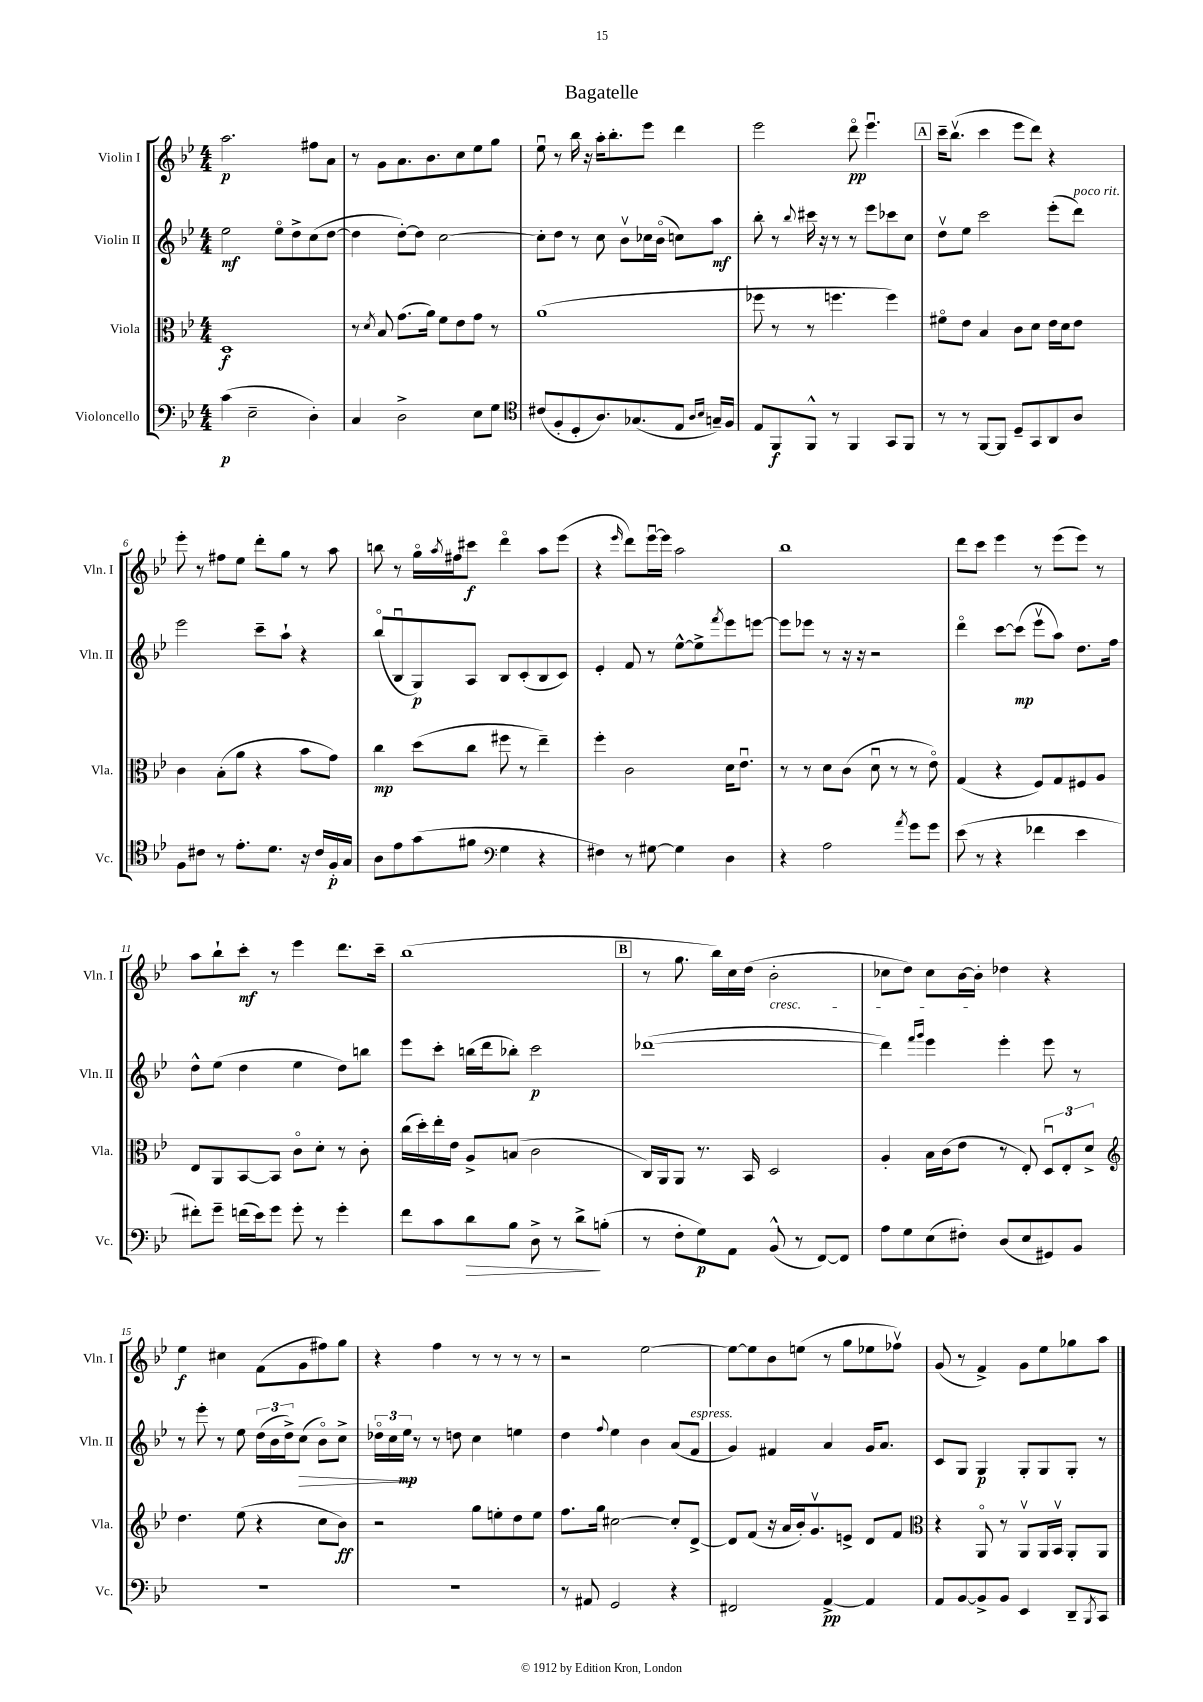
\header { title = "Bagatelle" }
<<
\new StaffGroup <<
\new Staff = "s0" \with { instrumentName = "Violin I" shortInstrumentName = "Vln. I" } {
    \clef treble \key bes \major \numericTimeSignature \time 4/4
    a''2.\p fis''8 a'8 |
    r8 g'8 a'8. bes'8. c''8 ees''8 g''8 |
    ees''8\downbow r8 bes''16 r16 a''16-. bes''8.-. ees'''8 d'''4 |
    ees'''2 d'''8\flageolet\pp ees'''4.\downbow |
    \mark \markup { \box "A" } c'''16-- bes''8.\upbow( c'''4 ees'''8 d'''8) r4 |
    ees'''8-. r8 fis''8 ees''8 d'''8-. g''8 r8 a''8 |
    b''8 r8 g''16\flageolet \acciaccatura { a''8 } fis''16 cis'''8\f d'''4\flageolet a''8 ees'''8( |
    r4 \grace { ees'''16 } d'''8) ees'''16~\downbow ees'''16 a''2 |
    bes''1 |
    d'''8 c'''8 ees'''4 r8 ees'''8( ees'''8) r8 |
    a''8 bes''8-! c'''8-.\mf r8 ees'''4 d'''8. c'''16-- |
    bes''1( |
    \mark \markup { \box "B" } r8 g''8. bes''16) c''16 d''16( bes'2-.\cresc |
    ces''8 d''8) ces''8 bes'16~ bes'16-.\! des''4 r4 |
    ees''4\f cis''4 f'8( g'8 fis''8) g''8 |
    r4 f''4 r8 r8 r8 r8 |
    r2 ees''2~ |
    ees''8~ ees''8 bes'8 e''8( r8 g''8 ees''8 fes''8\upbow) |
    g'8( r8 f'4->) g'8 ees''8 ges''8 a''8 \bar "|." |
}
\new Staff = "s1" \with { instrumentName = "Violin II" shortInstrumentName = "Vln. II" } {
    \clef treble \key bes \major \numericTimeSignature \time 4/4
    ees''2\mf ees''8\flageolet d''8-> c''8( d''8~ |
    d''4 d''8~-.) d''8 c''2~ |
    c''8-. d''8 r8 c''8 bes'8\upbow ces''16 bes'16\flageolet( c''8) a''8\mf |
    bes''8-. r8 \appoggiatura { bes''8 } cis'''16 r16 r8 r8 ees'''8 ces'''8 c''8 |
    \mark \markup { \box "A" } d''8\upbow ees''8 c'''2 ees'''8-.( d'''8^\markup { \italic "poco rit." }) |
    ees'''2 c'''8-- a''8-! r4 |
    bes''8\flageolet( bes8\downbow g8\p) a8 bes8 c'8-.( bes8 c'8) |
    ees'4-. f'8 r8 ees''8~-^ ees''8-> \acciaccatura { f'''8 } ees'''8 e'''8~ |
    e'''8 ees'''8 r8 r16 r16 r2 |
    d'''4\flageolet c'''8~ c'''8\mp( ees'''8\upbow a''8) d''8. f''16 |
    d''8-^ ees''8( d''4 ees''4 d''8) b''8 |
    ees'''8 c'''8-. b''16( d'''16 bes''8-.) c'''2\p |
    \mark \markup { \box "B" } des'''1~( |
    des'''4) \grace { f'''16 g'''16 } ees'''4 ees'''4-. ees'''8 r8 |
    r8 ees'''8-. r8 ees''8 \tuplet 3/2 { d''16( bes'16 d''16->) } \once \override Hairpin.circled-tip = ##t c''8\>( bes'8\flageolet) c''8-> |
    \tuplet 3/2 { des''16\flageolet c''16 ees''16\mp\! } r8 r8 d''8 c''4 e''4 |
    d''4 \appoggiatura { f''8 } ees''4 bes'4 a'8( f'8^\markup { \italic "espress." } |
    g'4) fis'4 a'4 g'16 a'8. |
    c'8 g8 g4\p g8-. g8 g8-. r8 \bar "|." |
}
\new Staff = "s2" \with { instrumentName = "Viola" shortInstrumentName = "Vla." } {
    \clef alto \key bes \major \numericTimeSignature \time 4/4
    d1\f |
    r8 \acciaccatura { d'8 } bes8 g'8.( a'16) f'8 ees'8 g'8 r8 |
    a'1( |
    fes''8 r8 r8 f''4. f''4) |
    \mark \markup { \box "A" } fis'8\flageolet ees'8 bes4 c'8 d'8 ees'16 d'16 ees'8 |
    c'4 bes8-.( a'8 r4 bes'8 g'8) |
    c''4\mp d''8( c''8 fis''8 r8 ees''4--) |
    f''4-. c'2 d'16 ees'8.\downbow |
    r8 r8 d'8 c'8( d'8\downbow r8 r8 ees'8\flageolet) |
    g4( r4 f8) g8 fis8 a8 |
    ees8 a,8 bes,8~ bes,8 c'8\flageolet d'8-. r8 c'8-. |
    c''16( d''16-.) ees''16-. ees'16 a8-> b8( c'2 |
    \mark \markup { \box "B" } c16) a,16 a,8 r8. bes,16 d2 |
    a4-. bes16 c'16( ees'8 r8 ees8-.) \tuplet 3/2 { d8\downbow ees8-. d'8-> } |
    \clef treble d''4. ees''8( r4 c''8 bes'8\ff) |
    r2 g''8 e''8-. d''8 e''8 |
    f''8. g''16 cis''2~ cis''8-. d'8~-> |
    d'8 f'8( r16 a'16 bes'16-.) g'8.\upbow e'8-> d'8 f'8 |
    \clef alto r4 a,8\flageolet r8 a,8\upbow a,16 bes,16\upbow a,8-. a,8 \bar "|." |
}
\new Staff = "s3" \with { instrumentName = "Violoncello" shortInstrumentName = "Vc." } {
    \clef bass \key bes \major \numericTimeSignature \time 4/4
    c'4\p( ees2-- d4-.) |
    c4 d2-> ees8 g8 |
    \clef tenor cis'8( f8-. d8-. a8.) ges8.( ees8 \grace { a16 bes16 } g16--) f16 |
    ees8 f,8\f f,8-^ r8 f,4 g,8 f,8 |
    \mark \markup { \box "A" } r8 r8 f,8~ f,8 d8-- g,8 a,8 a8 |
    f8 cis'8 r8 ees'8.-. d'8. r16 cis'16 f16-.\p g16 |
    a8 ees'8 g'8( fis'8 \clef bass g4 r4 |
    fis4) r8 gis8~ gis4 d4 |
    r4 a2 \acciaccatura { a'8 } g'8 g'8 |
    ees'8( r8 r4 fes'4 ees'4 |
    fis'8-.) g'8-- f'16( ees'16) g'8 g'8-. r8 g'4-. |
    f'8 c'8 d'8\> bes8 d8-> r8 d'8->\! b8-.( |
    \mark \markup { \box "B" } r8 f8-. g8\p) a,8 bes,8-^( r8 f,8~) f,8 |
    a8 g8 ees8( fis8-.) d8( ees8 gis,8) bes,8 |
    R1 |
    R1 |
    r8 ais,8 g,2 r4 |
    fis,2 a,4~->\pp a,4 |
    a,8 bes,8~ bes,8-> bes,8 ees,4 d,8-- \acciaccatura { bes,,8 } c,8 \bar "|." |
}
>>
>>
